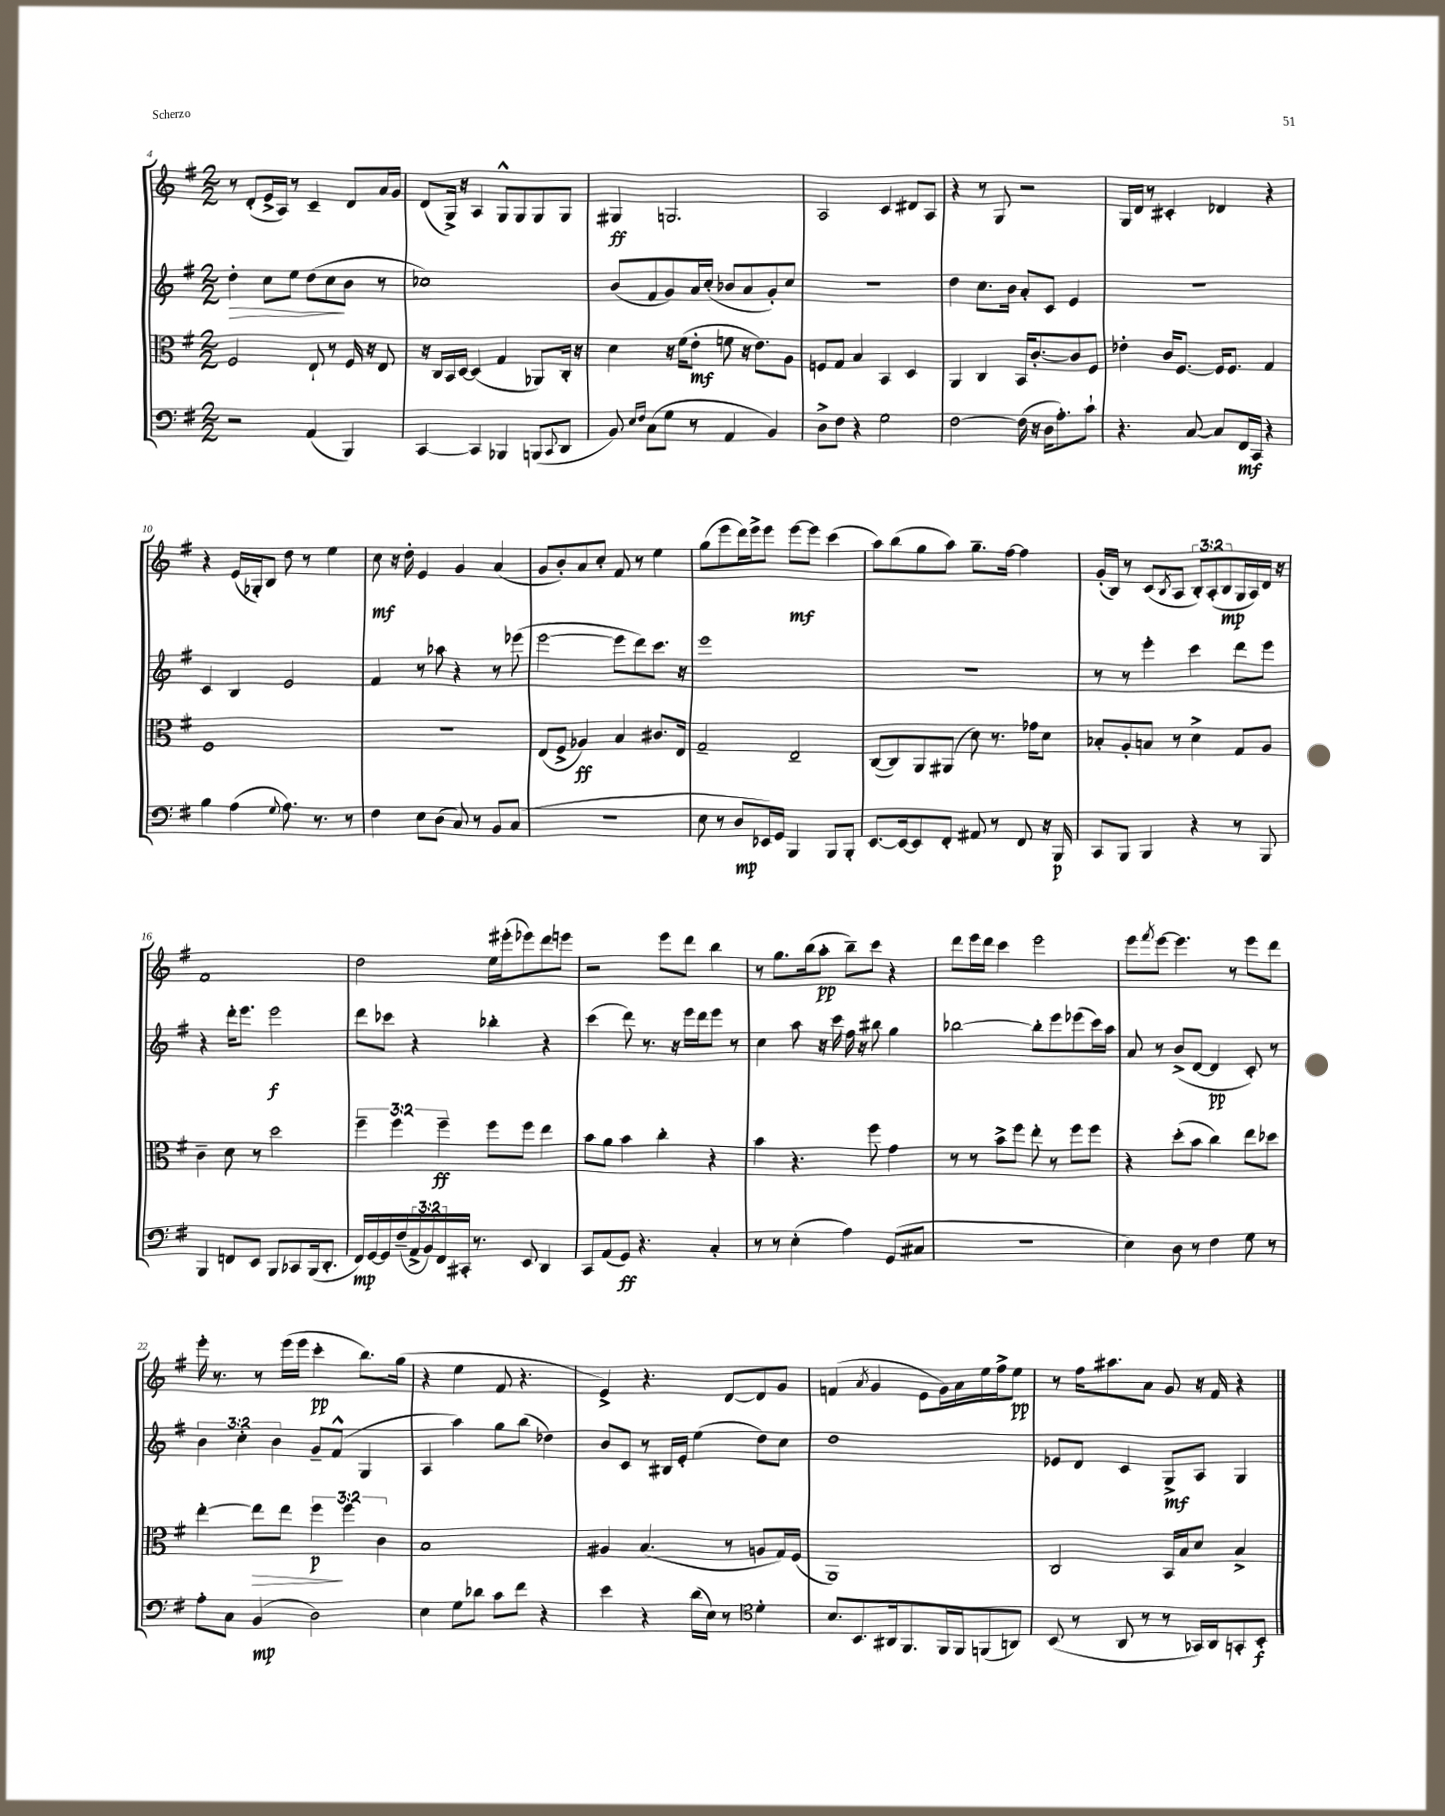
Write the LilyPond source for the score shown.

<<
\new StaffGroup <<
\new Staff = "s0" {
    \clef treble \key g \major \numericTimeSignature \time 2/2 \override Staff.TupletNumber.text = #tuplet-number::calc-fraction-text
    r8 d'8-.( e'16-> a16) r8 c'4-- d'8 a'16 g'16 |
    d'8( g16->) r16 a4 g8-^ g8 g8 g8 |
    gis4\ff g2. |
    a2 c'4 dis'8 a8 |
    r4 r8 g8 r2 |
    g16 d'16 r8 cis'4-. des'4 r4 |
    r4 e'16( ges16-.) b8 d''8 r8 e''4 |
    c''8\mf r16 d''16-. e'4 g'4 a'4( |
    g'8 b'8-.) a'8 c''8-. fis'8 r8 e''4 |
    g''8( e'''8 d'''16) e'''16-> e'''8 e'''8~\mf e'''8 c'''4( |
    a''8) b''8( g''8 a''8) g''8.-- fis''16~ fis''4 |
    g'16-.( b16) r8 c'8( \acciaccatura { b8 } a8 \tuplet 3/2 { b8-.) a8-.( b8\mp } g16 a16) d'16 r16 |
    fis'1 |
    d''2 e''16 eis'''16-.( ees'''8) d'''8 e'''8 |
    r2 e'''8 d'''8 b''4 |
    r8 g''8. b''16( a''8-.\pp b''8--) c'''8 r4 |
    d'''8 e'''16 d'''16 c'''4 e'''2 |
    e'''8 \acciaccatura { fis'''8 } e'''8~ e'''4. r8 e'''8 d'''8 |
    e'''16-. r8. r8 e'''16( e'''16 c'''4-.\pp b''8.) g''16( |
    r4 e''4 fis'8 r4. |
    e'4->) r4. d'8~ d'8 g'8 |
    f'4( \acciaccatura { a'8 } g'4 e'8 g'16) a'16 e''16 fis''16-> e''8\pp |
    r8 fis''16 ais''8. a'8 g'8 r16 fis'16 r4 \bar "|." |
}
\new Staff = "s1" {
    \clef treble \key g \major \numericTimeSignature \time 2/2 \override Staff.TupletNumber.text = #tuplet-number::calc-fraction-text
    d''4-.\> c''8 e''8 d''8( c''8\! b'8 r8 |
    ces''1) |
    b'8( fis'8 g'8) a'16 c''16-.( bes'8 a'8 g'8-.) c''8 |
    R1 |
    d''4 c''8. b'16 a'8-. c'8 e'4 |
    r1 |
    c'4 b4 e'2 |
    fis'4 r8 aes''8 r4 r8 ees'''8( |
    e'''2~ e'''8 d'''8) c'''8. r16 |
    e'''1 |
    R1 |
    r8 r8 e'''4-. c'''4 d'''8 e'''8 |
    r4 d'''16-. e'''8. e'''2\f |
    d'''8 ces'''8 r4 bes''4-. r4 |
    c'''4( d'''8) r8. r16 e'''16 d'''16 e'''8 r8 |
    c''4 a''8 r16 c'''16 fis''16 r16 bis''8 g''4 |
    bes''2~ bes''8-. e'''8 ees'''8( c'''16) a''16 |
    a'8 r8 b'8->( d'8~ d'4\pp c'8-.) r8 |
    \tuplet 3/2 { b'4 c''4-. b'4 } g'8-- fis'8-^( g4 |
    a4 a''4) g''8 b''8( des''4) |
    b'8 c'8 r8 bis16 e'16-. e''4( d''8) c''8 |
    d''1 |
    ees'8 d'8 c'4 g8->\mf a8 g4 \bar "|." |
}
\new Staff = "s2" {
    \clef alto \key g \major \numericTimeSignature \time 2/2 \override Staff.TupletNumber.text = #tuplet-number::calc-fraction-text
    fis2 e8-! r8 fis16 r16 e8 |
    r16 c16 b,16 d16~ d4( g4 aes,8) c16-. r16 |
    d'4 r16 fis'16( e'8-.\mf f'8 r16 e'8.) a8 |
    f8 g8 b4 b,4 d4 |
    a,4 c4 b,16 c'8.~-. c'8 fis8 |
    ees'4-. c'16 fis8.~ fis16 fis8. g4 |
    fis1 |
    r1 |
    e8( fis8-> aes4\ff) b4 cis'8. e16 |
    g2-- e2-- |
    c8~( c8) a,8 ais,8( d'8) r8. ges'16 d'8 |
    bes8-. a8-. b8 r8 d'4-> g8 a8 |
    c'4-- d'8 r8 d''2 |
    \tuplet 3/2 { fis''4-- fis''4 fis''4--\ff } fis''8 fis''8 e''4 |
    b'8 a'8 b'4 c''4-. r4 |
    b'4 r4. fis''8 g'4 |
    r8 r8 b'8-> fis''8 e''8-. r8 fis''8 fis''8 |
    r4 d''8-.( b'8 c''4) e''8 des''8 |
    e''4~-. e''8\> e''8 \tuplet 3/2 { fis''4\p\! fis''4 c'4 } |
    b1 |
    ais4 b4.( r8 a8 g16) fis16( |
    a,1) |
    c2 b,16 b16 d'8 b4-> \bar "|." |
}
\new Staff = "s3" {
    \clef bass \key g \major \numericTimeSignature \time 2/2 \override Staff.TupletNumber.text = #tuplet-number::calc-fraction-text
    r2 a,4( b,,4) |
    c,4~ c,4 bes,,4 b,,8( \appoggiatura { c,8 } d,8 |
    b,8) \grace { e16 fis16 } c8( g8 r8 a,4 b,4) |
    d8-> fis8 r4 g2 |
    fis2~ fis16( r16 d16 a8.-.) c'8-! |
    r4. c8~ c8 fis,16\mf c,16 r4 |
    b4 a4( \appoggiatura { g8 } a8.) r8. r8 |
    fis4 e8 d8( c8) r8 b,8 c8( |
    R1 |
    e8 r8 d8\mp ees,16) g,16 b,,4 b,,8 b,,8-. |
    e,8.~ e,16~ e,8 fis,8-. ais,8 r8 fis,8 r16 b,,16\p |
    c,8 b,,8 b,,4 r4 r8 b,,8 |
    b,,4 f,8 e,8 b,,8 ces,8 b,,16( d,8.-. |
    fis,16\mp) g,16~ g,16 fis16--( \tuplet 3/2 { a,16-> b,16) fis,16 } cis,16-. r8. e,8 d,4 |
    c,8 a,8( g,8\ff) r4. c4-. |
    r8 r8 e4-.( a4) g,8( cis8 |
    R1 |
    e4) d8 r8 fis4 g8 r8 |
    a8-. c8 b,4\mp( d2) |
    e4 g8 des'8 c'8 fis'8 r4 |
    e'4 r4 d'16( e16) r8 \clef tenor d'4-. |
    b8. b,8. ais,16 fis,8. fis,16 fis,16 f,8( a,8) |
    b,8( r8 a,8 r8 r8 ges,16) a,16 g,8-. b,8-.\f \bar "|." |
}
>>
>>
\layout { \context { \Score currentBarNumber = #4 } }
